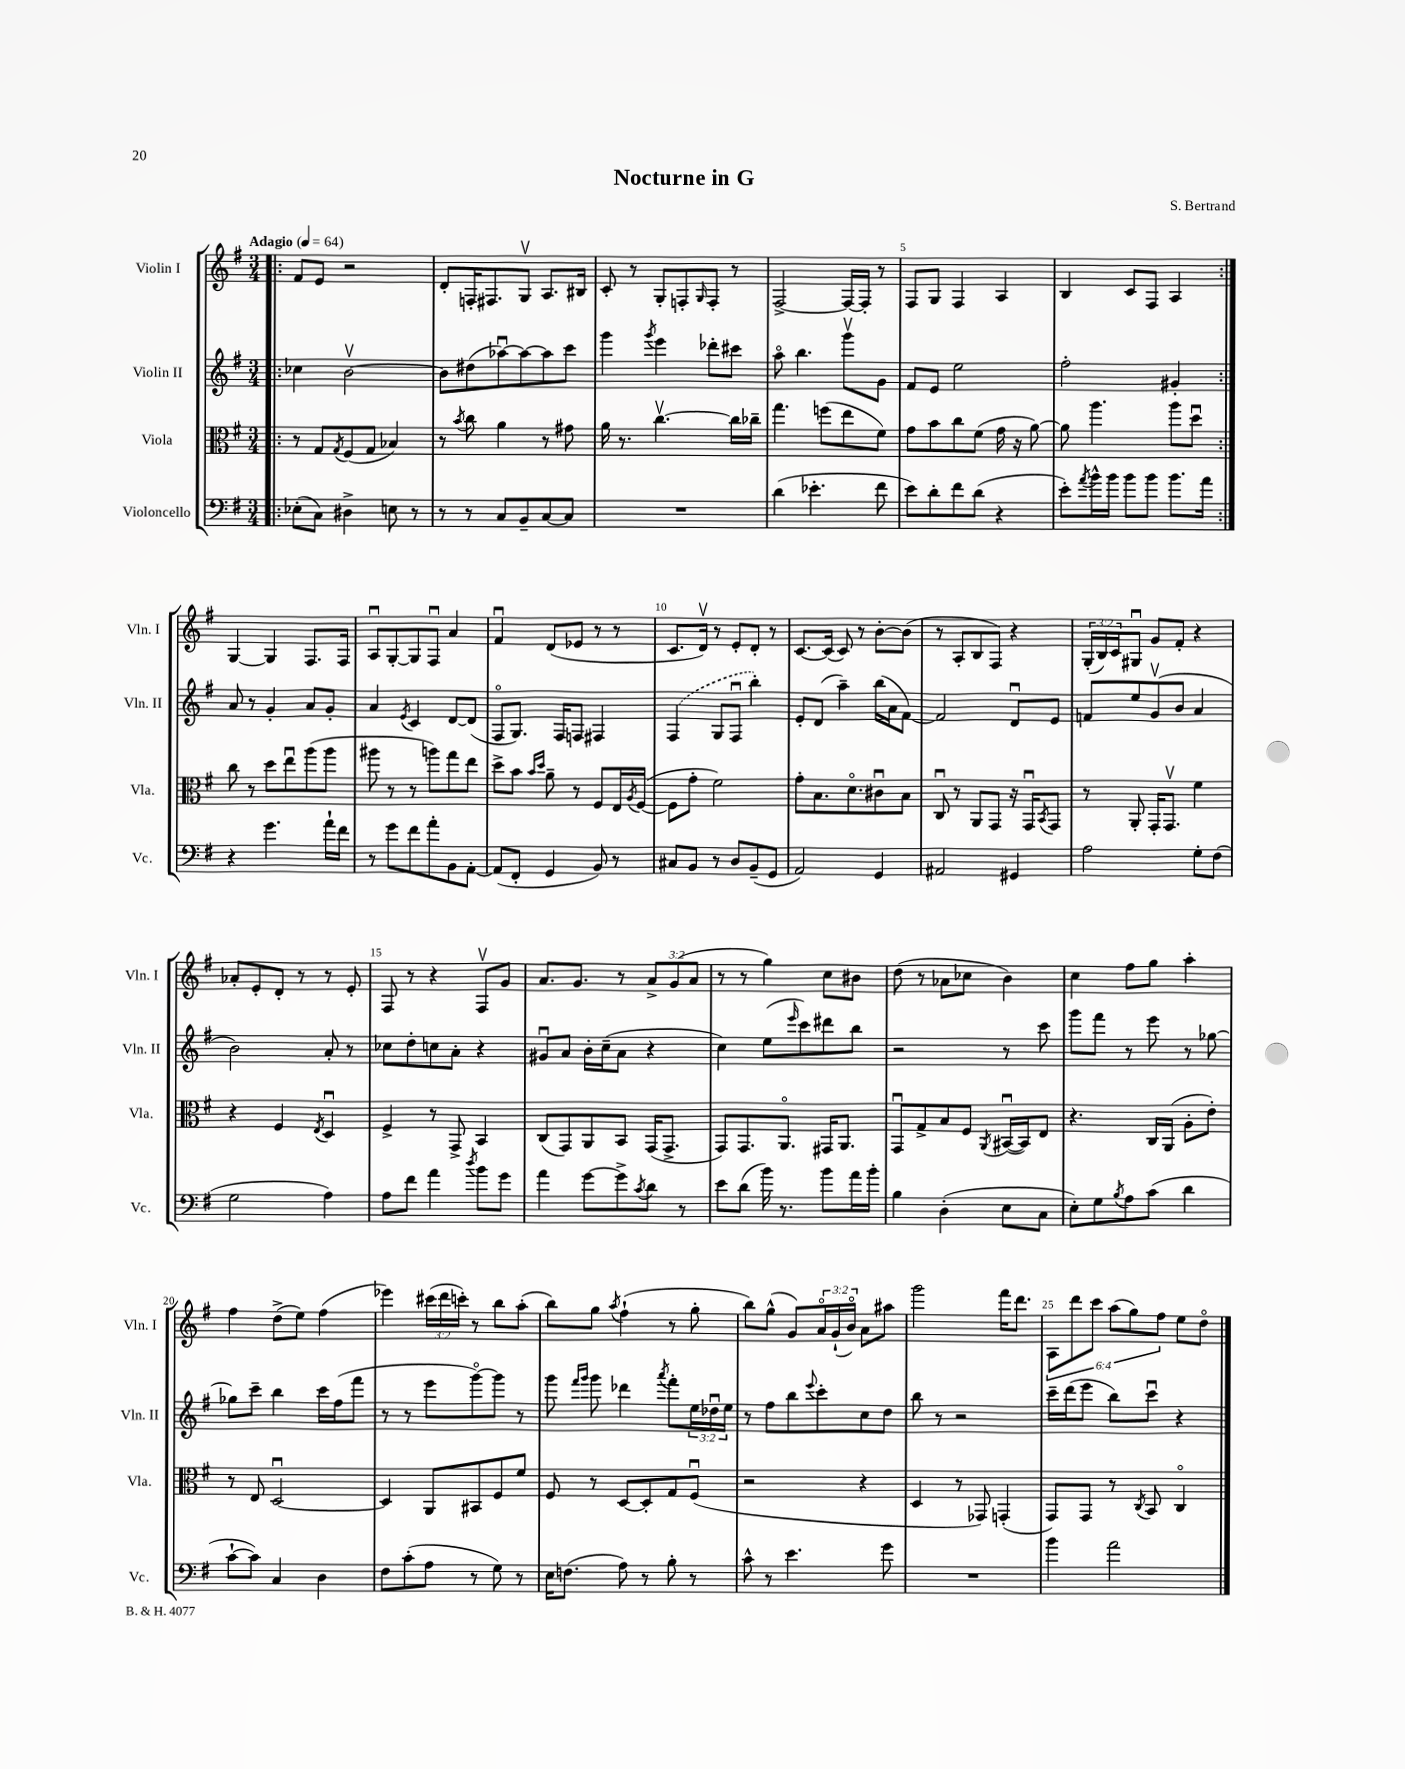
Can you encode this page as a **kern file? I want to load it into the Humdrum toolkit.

**kern	**kern	**kern	**kern
*staff4	*staff3	*staff2	*staff1
*clefF4	*clefC3	*clefG2	*clefG2
*k[f#]	*k[f#]	*k[f#]	*k[f#]
*M3/4	*M3/4	*M3/4	*M3/4
*MM64	*MM64	*MM64	*MM64
=!|:	=!|:	=!|:	=!|:
(8E-'\L	8r	4cc-\	8f#/L
8C\J)	8G/L	.	8e/J
.	8qG/	.	.
4D#^\	(8F#/	[2bv\	2r
.	8G/J	.	.
8E\	4B-/)	.	.
8r	.	.	.
=	=	=	=
8r	8r	8b\]L	8d'/L
.	8qb/	.	.
8r	8cc\	(8dd#\	16F'/K
.	.	.	8.F#/
8C/L	4a\	[8aa-u\)	.
8BB~/	.	8aa-\_	8Gv/J
[8C/	8r	8aa-\]	8.A/L
8C/]J	8g#\	8ccc\J	.
.	.	.	16B#/Jk
=	=	=	=
2.r	16a\	4ggg\	8c'/
.	8.r	.	.
.	.	.	8r
.	.	8qggg/	.
.	[4.ccv\	4eee\	8G'/L
.	.	.	8F'/
.	.	.	16qqG/
.	.	8ddd-'\L	8F'/J
.	16cc\]LL	8ccc#\J	8r
.	16cc-~\JJ	.	.
=	=	=	=
(4d\	4.gg\	8aao\	[2F#^/
.	.	4.bb\	.
4.e-'\	.	.	.
.	(8ff\L	.	.
.	8ee\	8gggv\L	16F#/_LL
.	.	.	16F#'/]JJ
8f#\	8f#\J)	8g\J	8r
=	=	=	=
8e\L)	8g\L	8f#/L	8F#/L
8d'\	8b\	8e/J	8G/J
8f#\	8cc\	2ee\	4F#/
(8d\J	(8f#\J	.	.
4r	16g\	.	4A/
.	16r	.	.
.	[8a\)	.	.
=	=	=	=
8e'\L)	8a\]	2ff#'\	4B/
8qa/	.	.	.
16b^^\L	4.aa\	.	.
16b\JJ	.	.	.
8b\L	.	.	8c/L
8b\J	.	.	8F#/J
8.b\L	8aa\L	4g#'/	4A/
.	8ddu\J	.	.
16a\Jk	.	.	.
=:|!	=:|!	=:|!	=:|!
4r	8cc\	8a/	[4G/
.	8r	8r	.
4.g\	8dd\L	4g'/	4G/]
.	8eeu\	.	.
.	(8aa\	8a/L	8.F#/L
16a`\LL	8aa\J	8g'/J	.
16f#\JJ	.	.	16F#/Jk
=	=	=	=
8r	8aa#\	4a/	8Au/L
8g\L	8r	.	[8G'/
.	.	8qe/	.
8f#\	8r	4c/	8G/]
8a'\	8aa\L)	.	8F#u/J
8BB\	8gg\	[8d/L	4a/
[8AA'\J	8ee\J	(8d/]J	.
=	=	=	=
(8AA/]L	8dd^\L	8F#o/L	4f#u/
8FF#'/J	8b\J	8.G/J)	.
.	16qqb/LL	.	.
.	16qqdd/JJ	.	.
4GG/	8a~\	.	(8d/L
.	.	16F#/LK	.
.	8r	8F/J	8e-/J
8BB/)	8F#/L	4F#/	8r
8r	16E/L	.	8r
.	8qA/	.	.
.	([16F#/JJ	.	.
=	=	=	=
8C#/L	8F#\]L	(4F#/	8.c/L
8BB/J	8g'\J	.	.
.	.	.	16dv/Jk)
8r	2f#\)	8G/L	8r
8D/L	.	8F#u/J	8e'/L
(8BB~/	.	4bb'\)	8d'/J
8GG/J	.	.	8r
=	=	=	=
2AA/)	8g'\L	8e'/L	[8.c/L
.	8.B\	(8d/J	.
.	.	.	(16c/]Jk
.	.	4aa~\)	8c/)
.	8.do\	.	.
.	.	.	8r
4GG/	8c#u\	(16bb\LL	[8b'\L
.	.	16a\J	.
.	8B\J	[8f#\J)	(8b\]J
=	=	=	=
2AA#/	8Cu/	2f#/]	8r
.	8r	.	8A'/L
.	8AA/L	.	8B/
.	8GG/J	.	8F#/J)
4GG#/	16r	8du/L	4r
.	16GGu/LK	.	.
.	8qBB/	.	.
.	8GG/J	8e/J	.
=	=	=	=
2A\	8r	8f/L	(24G'/LL
.	.	.	24B/)
.	.	.	24c/J
.	8AA'/	8ee/	8G#u/J
.	16GG'/LK	(8gv/	8g/L
.	8.GGv/J	.	.
.	.	8b/J	8f#'/J
8G'\L	4f#\	4a/	4r
(8F#\J	.	.	.
=	=	=	=
2G\	4r	2b\)	8a-'/L
.	.	.	8e'/
.	4F#/	.	8d'/J
.	.	.	8r
.	8qE/	.	.
4A\)	4Du/	8a'/	8r
.	.	8r	8e'/
=	=	=	=
8A\L	4F#^/	8cc-\L	8F#/
8f#\J	.	8dd'\	8r
4a\	8r	8cc\	4r
.	8GG^/	8a'\J	.
8qdd/	.	.	.
8b\L	4BB/	4r	8F#v/L
8g\J	.	.	8g/J
=	=	=	=
4a\	(8C/L	8g#u/L	8.a/L
.	8GG/)	8a/J	.
.	.	.	8.g/J
[8g\L	8AA/	16b'\LL	.
.	.	(16cc~\J	.
8g^\]	8BB/J	8a\J	8r
8qc/	.	.	.
8d\J	(16GG/LK	4r	12a^/L
.	8.GG^/J	.	.
.	.	.	(12g/
8r	.	.	.
.	.	.	12a/J
=	=	=	=
8e\L	8GG/L)	4cc\)	8r
(8d\J	8.GG/	.	8r
16b\)	.	(8ee\L	4gg\)
8.r	8.AAo/J	.	.
.	.	16qqeee/	.
.	.	8ccc\)	.
8b\L	16GG#/LK	8ddd#\	8cc\L
.	8.AA/J	.	.
16a\L	.	8bb\J	8b#\J
16b'\JJ	.	.	.
=	=	=	=
4B\	8GGu/L	2r	(8dd\
.	8G^/	.	8r
(4D'\	8B/	.	8a-\L
.	8F#/J	.	8cc-\J
.	8qAA/	.	.
8E\L	([16BB#u/LL	8r	4b\)
.	16BB#/]J)	.	.
8C\J	8E/J	8ccc\	.
=	=	=	=
8E'\L)	4.r	8ggg\L	4cc\
8G\	.	8fff#\J	.
8qB/	.	.	.
8A\	.	8r	8ff#\L
(8c\J	16C/LL	8eee\	8gg\J
.	(16AA/JJ	.	.
4d\	8A'\L	8r	4aa'\
.	8e'\J)	[8gg-\	.
=	=	=	=
[8c`\L	8r	8gg-\]L	4ff#\
8c\]J)	8E/	8ccc~\J	.
4C/	[2Du/	4bb\	(8dd^\L
.	.	.	8ee\J)
4D\	.	16ccc\LL	(4ff#\
.	.	(16ff#\J	.
.	.	8fff#\J	.
=	=	=	=
8F#\L	4D/]	8r	4eee-\)
(8c'\	.	8r	.
8A\J	8AA/L	8eee\L	(24ccc#\LL
.	.	.	24ddd\
.	.	.	24ccc'\JJ)
8r	8BB#/	[8gggo\)	8r
8G\)	8F#/	8ggg\]J	8bb\L
8r	8f#/J	8r	(8aa'\J
=	=	=	=
16E\LK	8F#/	8ggg\	8bb\L)
(8.F\J	.	.	.
.	.	16qqfff#/LL	.
.	.	16qqggg/JJ	.
.	8r	8ggg\	8gg\J
.	.	.	8qaa/
8A\)	[8D/L	4ddd-\	(4ff#`\
8r	8D'/]	.	.
.	.	8qaaa/	.
8B'\	8G/	8fff#'\L	8r
8r	(8F#u/J	24ee\L	8gg'\
.	.	24dd-u\	.
.	.	24ee\JJ	.
=	=	=	=
8c^^\	2r	8r	8bb\L)
8r	.	8ff#\L	(8gg^^\J
4.e\	.	8bb\	8g/L)
.	.	8qqeee/	.
.	.	8ccc'\	24ao/L
.	.	.	(24g`/
.	.	.	24bo/JJ)
.	4r	8cc\	8a\L
8g\	.	8dd\J	8aa#\J
=	=	=	=
2.r	4D/	8bb\	2ggg\
.	.	8r	.
.	8r	2r	.
.	8GG-/)	.	.
.	(4GG'/	.	16fff#\LK
.	.	.	8.ddd\J
=	=	=	=
4b\	8GG/L)	16ccc~\LL	12A\L
.	.	(16ddd\J	.
.	.	.	12ddd\
.	8GG/J	8eee\J	.
.	.	.	12ccc\J
2a\	8r	8bb\L)	(12aa\L
.	.	.	12gg\)
.	8qC/	.	.
.	8BB/	8cccu\J	.
.	.	.	12ff#\J
.	4Co/	4r	8ee\L
.	.	.	8ddo\J
==	==	==	==
*-	*-	*-	*-
